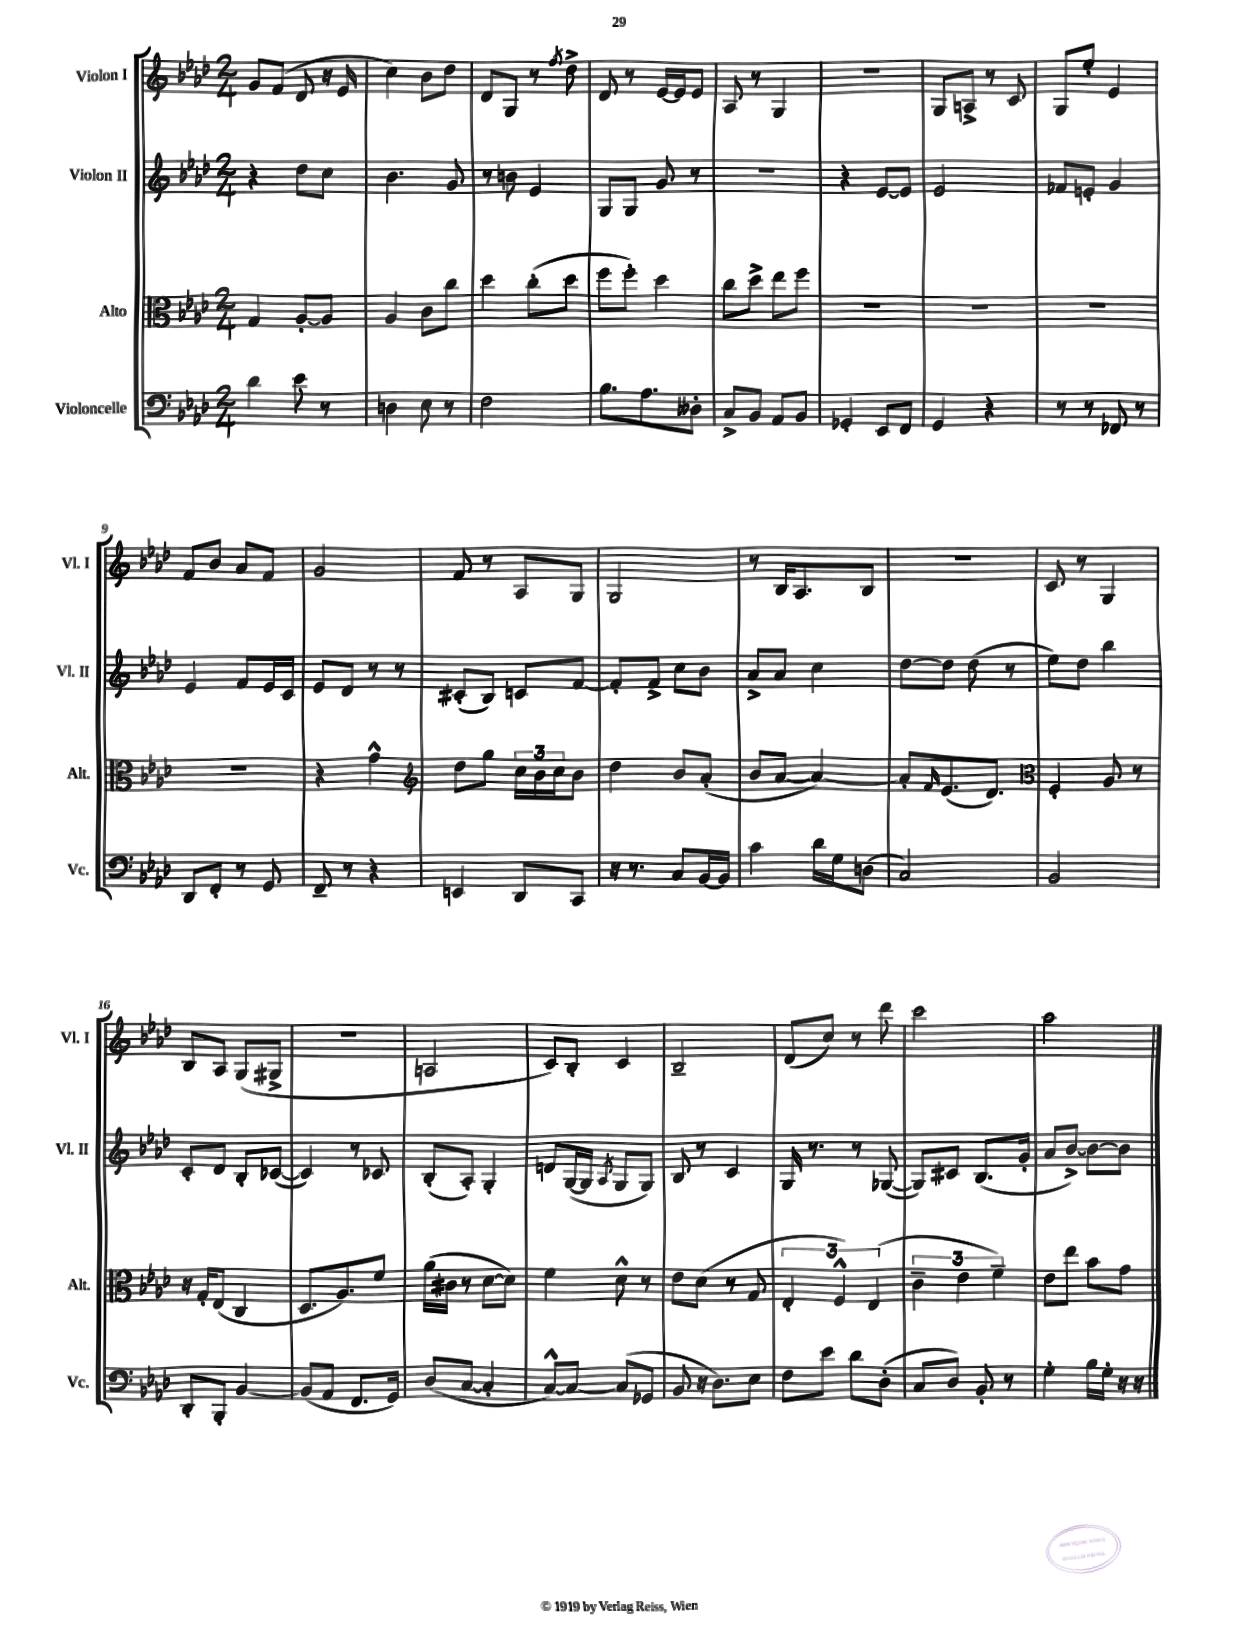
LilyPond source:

<<
\new StaffGroup <<
\new Staff = "s0" \with { instrumentName = "Violon I" shortInstrumentName = "Vl. I" } {
    \clef treble \key aes \major \numericTimeSignature \time 2/4
    g'8 f'8( des'8 r16 ees'16 |
    c''4) bes'8 des''8 |
    des'8 g8 r8 \acciaccatura { f''8 } des''8-> |
    des'8 r8 ees'16~ ees'16 ees'8 |
    aes8 r8 g4 |
    R2 |
    g8 a8-> r8 c'8 |
    g8 ees''8-. ees'4 |
    f'8 bes'8 aes'8 f'8 |
    g'2 |
    f'8 r8 aes8 g8 |
    g2 |
    r8 bes16 aes8. bes8 |
    R2 |
    c'8 r8 g4 |
    bes8 aes8 g8( gis8-> |
    R2 |
    a2 |
    c'8) bes8-. c'4 |
    bes2-- |
    des'8( c''8) r8 des'''8 |
    c'''2 |
    aes''2 \bar "|." |
}
\new Staff = "s1" \with { instrumentName = "Violon II" shortInstrumentName = "Vl. II" } {
    \clef treble \key aes \major \numericTimeSignature \time 2/4
    r4 des''8 c''8 |
    bes'4. g'8 |
    r8 b'8 ees'4 |
    g8 g8 g'8 r8 |
    R2 |
    r4 ees'8~ ees'8 |
    ees'2 |
    fes'8 e'8-. g'4 |
    ees'4 f'8 ees'16 c'16 |
    ees'8 des'8 r8 r8 |
    cis'8-.( bes8) c'8 f'8~ |
    f'8-. f'8-> c''8 bes'8 |
    aes'8-> aes'8 c''4 |
    des''8~ des''8 des''8( r8 |
    ees''8) des''8 bes''4 |
    c'8-. des'8 bes8-. ces'8~( |
    ces'4) r8 ces'8 |
    bes8-.( aes8-.) g4-. |
    d'8 g16~( g16 \acciaccatura { aes8 } g8 g8) |
    bes8 r8 c'4 |
    g16 r8. r8 ges8~( |
    ges8) cis'8 bes8.( g'16-. |
    aes'8 bes'8~->) bes'8~ bes'8 \bar "|." |
}
\new Staff = "s2" \with { instrumentName = "Alto" shortInstrumentName = "Alt." } {
    \clef alto \key aes \major \numericTimeSignature \time 2/4
    g4 aes8~-. aes8 |
    aes4 c'8 c''8 |
    des''4 c''8-.( des''8 |
    f''8 f''8-.) des''4 |
    c''8 des''8-> ees''8 f''8 |
    R2 |
    R2 |
    R2 |
    R2 |
    r4 g'4-^ |
    \clef treble des''8 g''8 \tuplet 3/2 { c''16 bes'16 c''16 } bes'8 |
    des''4 bes'8 aes'8-.( |
    bes'8 aes'8~ aes'4~) |
    aes'8-. \grace { f'16 } ees'8.( des'8.) |
    \clef alto f4-. aes8 r8 |
    r16 g16-. ees8( c4 |
    des8. aes8.) f'8 |
    aes'16( cis'16 r8 des'8~ des'8) |
    f'4 des'8-^ r8 |
    ees'8 des'8( r8 g8 |
    \tuplet 3/2 { ees4-. f4-^) ees4( } |
    \tuplet 3/2 { c'4-- ees'4 f'4--) } |
    ees'8 ees''8 bes'8 g'8 \bar "|." |
}
\new Staff = "s3" \with { instrumentName = "Violoncelle" shortInstrumentName = "Vc." } {
    \clef bass \key aes \major \numericTimeSignature \time 2/4
    des'4 ees'8 r8 |
    d4 ees8 r8 |
    f2 |
    bes8. aes8. deses8-. |
    c8-> bes,8 aes,8 bes,8 |
    ges,4-. ees,8 f,8 |
    g,4 r4 |
    r8 r8 fes,8 r8 |
    des,8 f,8-. r8 g,8 |
    f,8-- r8 r4 |
    e,4 des,8 c,8 |
    r16 r8. c8 bes,16~ bes,16 |
    c'4 des'16 g16 d8( |
    c2) |
    bes,2 |
    des,8-. bes,,8-. bes,4~ |
    bes,8( aes,8 f,8. g,16) |
    des8( c8~ c4-. |
    c8~-^) c8~ c8( ges,8 |
    bes,8 r16 des8.) ees8 |
    f8 ees'8 des'8 des8-.( |
    c8 des8) bes,8-. r8 |
    g4-. bes16 g16-. r16 r16 \bar "|." |
}
>>
>>
